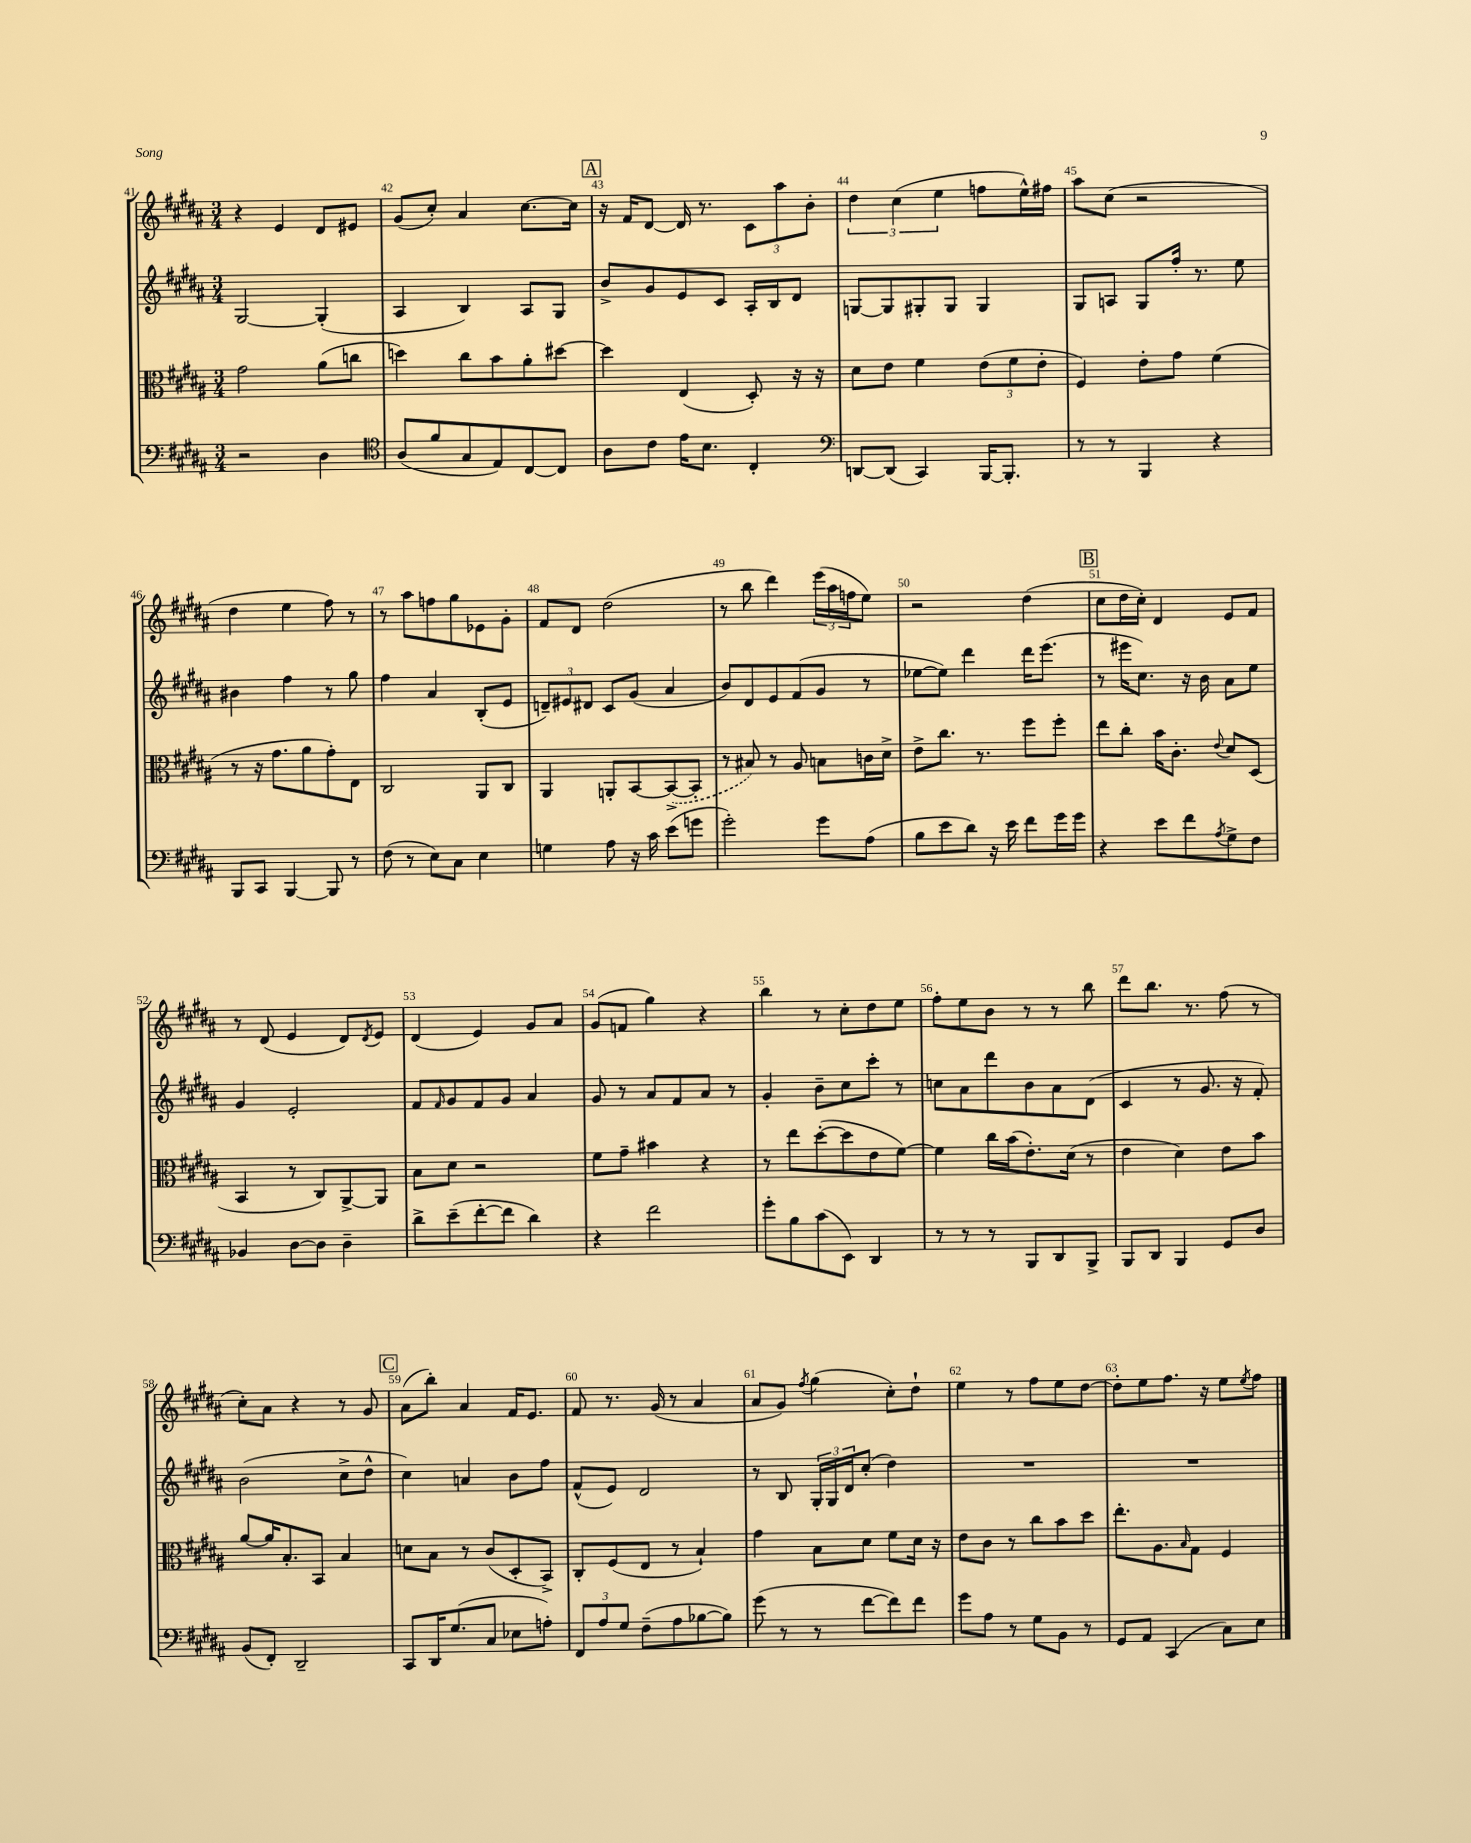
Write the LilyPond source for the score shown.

<<
\new StaffGroup <<
\new Staff = "s0" {
    \clef treble \key b \major \numericTimeSignature \time 3/4
    r4 e'4 dis'8 eis'8 |
    gis'8( cis''8-.) ais'4 cis''8.~ cis''16 |
    \mark \markup { \box "A" } r16 fis'16 dis'8~ dis'16 r8. \tuplet 3/2 { cis'8 ais''8 b'8-. } |
    \tuplet 3/2 { dis''4 cis''4( e''4 } f''8 e''16-^) fis''16 |
    ais''8 cis''8( r2 |
    dis''4 e''4 fis''8) r8 |
    r8 ais''8 f''8 gis''8 ees'8 gis'8-. |
    fis'8 dis'8 dis''2( |
    r8 b''8 dis'''4) \tuplet 3/2 { e'''16( ais''16 f''16 } e''8) |
    r2 dis''4( |
    \mark \markup { \box "B" } cis''8 dis''16 cis''16-.) dis'4 e'8 fis'8 |
    r8 dis'8( e'4 dis'8) \acciaccatura { dis'8 } e'8 |
    dis'4( e'4) gis'8 ais'8 |
    gis'8( f'8 gis''4) r4 |
    b''4 r8 cis''8-. dis''8 e''8 |
    fis''8-. e''8 b'8 r8 r8 b''8 |
    dis'''8 b''8. r8. fis''8( r8 |
    cis''8-.) ais'8 r4 r8 gis'8 |
    \mark \markup { \box "C" } ais'8( b''8-.) ais'4 fis'16 e'8. |
    fis'8 r8. gis'16( r8 ais'4 |
    ais'8 gis'8) \acciaccatura { fis''8 } gis''4( cis''8-.) dis''8-! |
    e''4 r8 fis''8 e''8 dis''8~ |
    dis''8-. e''8 fis''8. r16 e''8 \acciaccatura { e''8 } fis''8 \bar "|." |
}
\new Staff = "s1" {
    \clef treble \key b \major \numericTimeSignature \time 3/4
    gis2~ gis4-.( |
    ais4 b4) ais8 gis8 |
    \mark \markup { \box "A" } b'8-> gis'8 e'8 cis'8 ais16-. b16 dis'8 |
    g8~ g8 gis8-. gis8 gis4 |
    gis8 a8 gis8 fis''16-. r8. e''8 |
    bis'4 fis''4 r8 gis''8 |
    fis''4 ais'4 b8-.( e'8 |
    \tuplet 3/2 { d'8--) eis'8 dis'8 } cis'8 gis'8( ais'4 |
    b'8) dis'8 e'8 fis'8( gis'8 r8 |
    ees''8~ ees''8) dis'''4 dis'''16 e'''8.( |
    \mark \markup { \box "B" } r8 eis'''16 cis''8.) r16 b'16 ais'8 e''8 |
    gis'4 e'2-. |
    fis'8 \grace { fis'16 } gis'8 fis'8 gis'8 ais'4 |
    gis'8 r8 ais'8 fis'8 ais'8 r8 |
    gis'4-. b'8-- cis''8 cis'''8-. r8 |
    c''8 ais'8 dis'''8 b'8 ais'8 dis'8( |
    cis'4 r8 gis'8. r16 fis'8-.) |
    b'2( cis''8-> dis''8-^ |
    \mark \markup { \box "C" } cis''4) a'4 b'8 fis''8 |
    fis'8-^( e'8) dis'2 |
    r8 b8 \tuplet 3/2 { gis16-. gis16 dis'16 } cis''8-.( dis''4) |
    R2. |
    R2. \bar "|." |
}
\new Staff = "s2" {
    \clef alto \key b \major \numericTimeSignature \time 3/4
    gis'2 ais'8( c''8 |
    d''4) cis''8 b'8 ais'8-. dis''8~ |
    \mark \markup { \box "A" } dis''4 e4( dis8-.) r16 r16 |
    dis'8 e'8 fis'4 \tuplet 3/2 { e'8( fis'8 e'8-. } |
    fis4) e'8-. gis'8 fis'4( |
    r8 r16 gis'8. ais'8 gis'8-.) e8 |
    cis2 ais,8 cis8 |
    ais,4 a,8-. b,8~ \once \slurDashed b,8~->( b,8-. |
    r8 bis8) r8 ais8 b8 c'16 dis'16-> |
    e'8-> cis''8. r8. fis''8 fis''8-. |
    \mark \markup { \box "B" } e''8 cis''8-. b'16 cis'8.-. \appoggiatura { e'8 } dis'8 dis8( |
    b,4 r8 cis8) ais,8~-> ais,8 |
    b8 dis'8 r2 |
    fis'8 gis'8-- bis'4 r4 |
    r8 e''8 dis''8~-.( dis''8 e'8 fis'8~) |
    fis'4 cis''16 b'16( e'8.-.) dis'16( r8 |
    e'4 dis'4) e'8 b'8 |
    ais'8~ ais'16 b8.-. b,8 b4 |
    \mark \markup { \box "C" } d'8 b8 r8 cis'8( dis8-. b,8->) |
    cis8-. fis8( e8 r8 b4-!) |
    gis'4 b8 dis'8 fis'8 dis'16 r16 |
    e'8 cis'8 r8 cis''8 b'8 dis''8 |
    e''8.-. ais8. \grace { b16 } gis8 fis4 \bar "|." |
}
\new Staff = "s3" {
    \clef bass \key b \major \numericTimeSignature \time 3/4
    r2 dis4 |
    \clef tenor ais8( fis'8 gis8 e8) cis8~ cis8 |
    \mark \markup { \box "A" } ais8 cis'8 e'16 b8. cis4-. |
    \clef bass d,8~ d,8( cis,4) b,,16~ b,,8.-. |
    r8 r8 b,,4 r4 |
    b,,8 cis,8 b,,4~ b,,8 r8 |
    fis8( r8 e8) cis8 e4 |
    g4 ais8 r16 cis'16 e'8( g'8 |
    gis'2-.) gis'8 ais8( |
    b8 e'8 dis'8) r16 e'16 fis'8 gis'16 gis'16 |
    \mark \markup { \box "B" } r4 e'8 fis'8 \acciaccatura { ais8 } gis8-> fis8 |
    bes,4 dis8~ dis8 dis4-- |
    dis'8-> e'8--( fis'8~-. fis'8 dis'4) |
    r4 fis'2 |
    gis'8-. b8 cis'8( e,8) dis,4 |
    r8 r8 r8 b,,8 dis,8 b,,8-> |
    b,,8 dis,8 b,,4 gis,8 dis8 |
    b,8( fis,8-.) dis,2-- |
    \mark \markup { \box "C" } cis,8 dis,16 gis8.( cis8 ees8 a8-.) |
    \tuplet 3/2 { fis,8 ais8 gis8 } fis8--( ais8 bes8~ bes8) |
    gis'8( r8 r8 fis'8~ fis'8) fis'8 |
    gis'8 ais8 r8 gis8 b,8 r8 |
    gis,8 ais,8 cis,4( cis8) e8 \bar "|." |
}
>>
>>
\layout { \context { \Score currentBarNumber = #41 \override BarNumber.break-visibility = ##(#f #t #t) barNumberVisibility = #all-bar-numbers-visible } }
